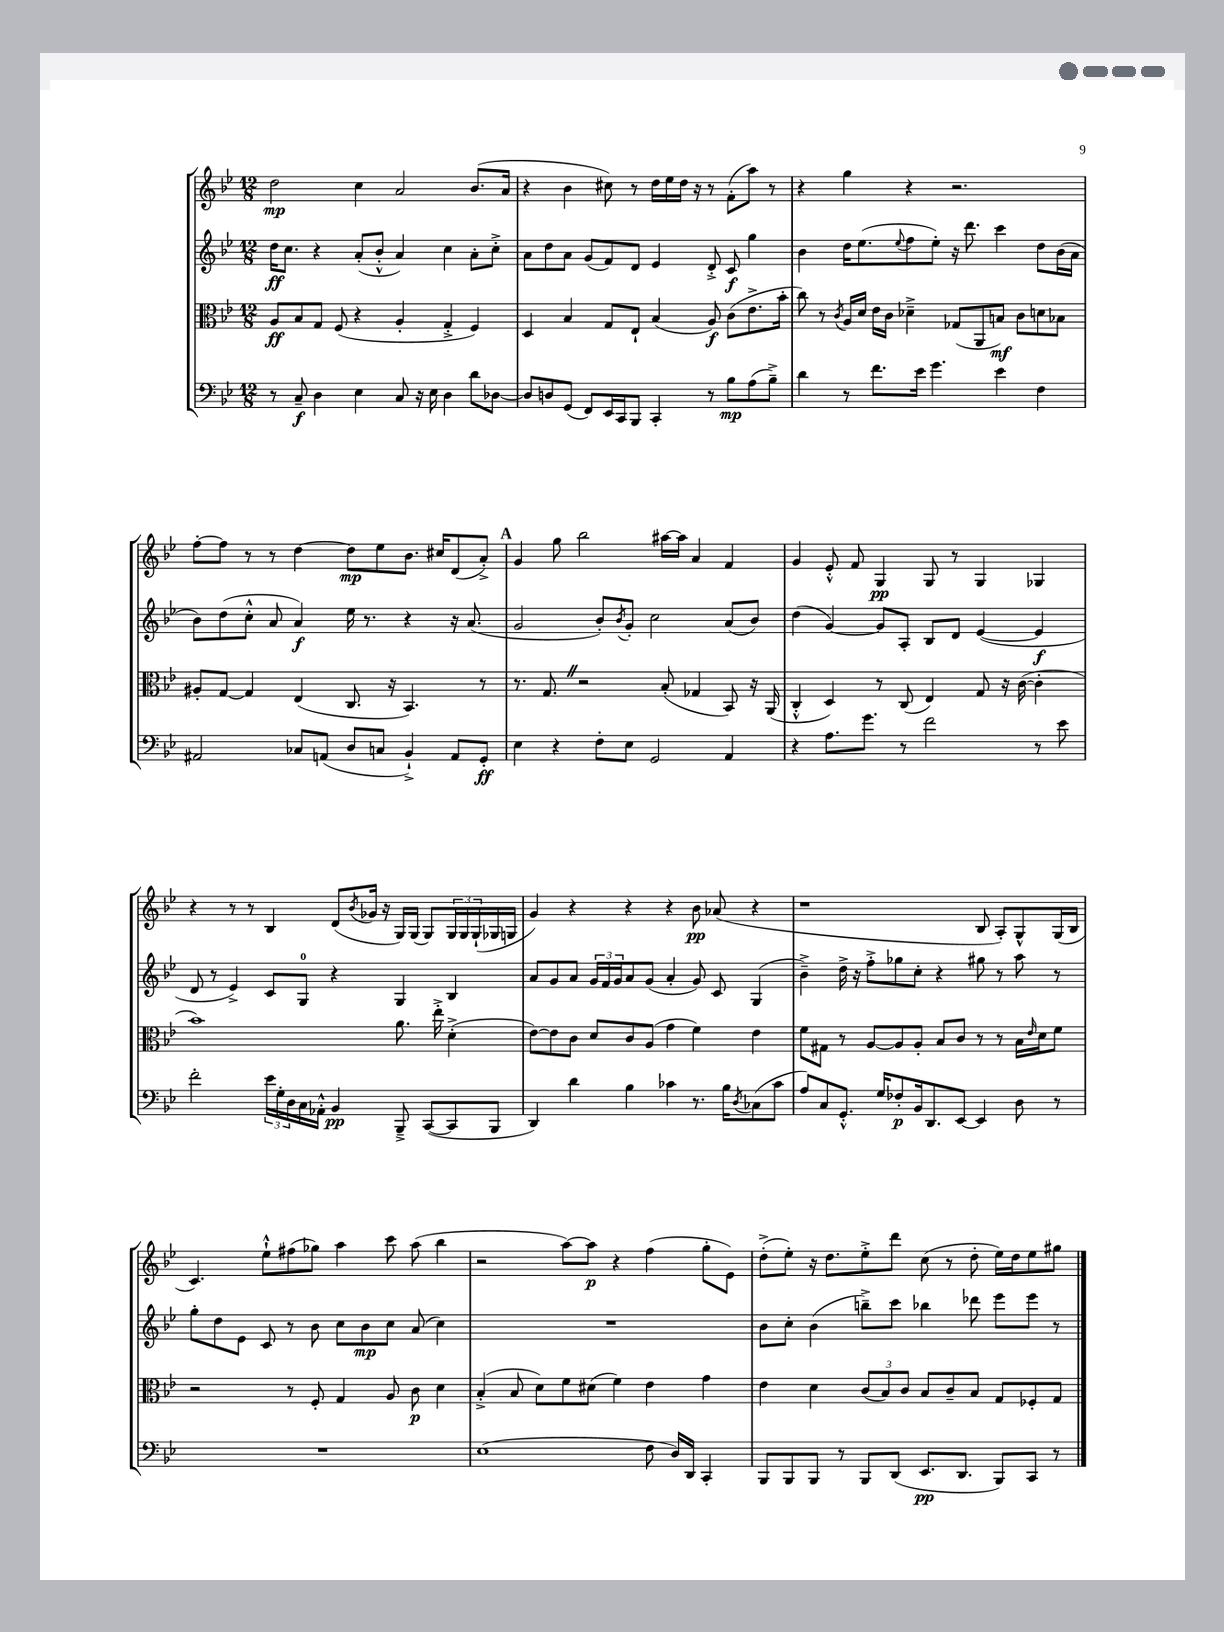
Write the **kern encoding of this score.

**kern	**kern	**kern	**kern
*staff4	*staff3	*staff2	*staff1
*clefF4	*clefC3	*clefG2	*clefG2
*k[b-e-]	*k[b-e-]	*k[b-e-]	*k[b-e-]
*M12/8	*M12/8	*M12/8	*M12/8
8r	8A	16dd	2dd
.	.	8.cc	.
8C~	8B-	.	.
4D	8G	4r	.
.	(8F	.	.
4E-	4r	(8a'	4cc
.	.	8b-'^^	.
8C	4A'	4a)	2a
16r	.	.	.
16E-	.	.	.
4D	4G'^	4cc	.
8d	4F)	8a'	(8.b-
[8D-	.	8cc'^	.
.	.	.	16a
=	=	=	=
8D-]	4D	8a	4r
8D	.	8dd	.
(8GG	4B-	8a	4b-
8FF)	.	(8g	.
16EE-	8G	8f)	8cc#)
16CC	.	.	.
8BBB-	8E-`	8d	8r
4CC'	(4B-	4e-	16dd
.	.	.	16ee-
.	.	.	16dd
.	.	.	16r
8r	8A)	8d'^	8r
8B-	(8c	8c	(8f'
(8A	8.e-^	4gg	8aa)
8B-~^)	.	.	8r
.	16b-'	.	.
=	=	=	=
4d	8cc)	4b-	4r
.	8r	.	.
.	8qc	.	.
8r	16A	16dd	4gg
.	16d	(8.ee-	.
8.f	16e-	.	.
.	16c	.	.
.	.	8qqee-	.
.	4d-~^	8ff	4r
16e-	.	.	.
4.g	.	8ee-')	.
.	(8G-	16r	2.r
.	.	8.ddd	.
.	8AA	.	.
4e-	8B)	4ccc	.
.	8c	.	.
4F	8d	8dd	.
.	8B-	(16b-	.
.	.	16a	.
=	=	=	=
2AA#	8A#'	8b-)	[8ff'
.	[8G	(8dd	8ff]
.	4G]	8cc'^^	8r
.	.	8a	8r
8C-	(4E-	4a)	[4dd
(8AA	.	.	.
8D	8.C	16ee-	8dd]
.	.	8.r	.
8C	.	.	8ee-
.	16r	.	.
4BB-`^)	4.BB-)	4r	8.b-
.	.	.	16cc#
8AA	.	16r	(8d
.	.	(8.a	.
8GG'	8r	.	8a'^)
=	=	=	=
4E-	8.r	2g	4g
.	8.G	.	.
4r	.	.	8gg
.	2r	.	2bb-
8F'	.	8b-')	.
.	.	8qb-	.
8E-	.	8g'	.
2GG	.	2cc	.
.	(8B-'	.	[16aa#
.	.	.	16aa#]
.	4G-	.	4a
4AA	8BB-)	(8a	4f
.	16r	8b-)	.
.	(16AA	.	.
=	=	=	=
4r	4C'^^	(4dd	4g
8.A	4D)	[4g)	8e-'^^
.	.	.	8f
8.g	.	.	.
.	8r	8g]	4G
8r	(8C	8A'	.
2f	4E-)	8B-	8G
.	.	8d	8r
.	8G	([4e-	4G
.	16r	.	.
.	([16c	.	.
8r	4c']	4e-]	4G-
8e-	.	.	.
=	=	=	=
2f'	1b-)	8d	4r
.	.	8r	.
.	.	4e-^)	8r
.	.	.	8r
24e-	.	8c	4B-
24G'	.	.	.
24D	.	.	.
16C	.	8G	.
16AA-'^^	.	.	.
4BB-	.	4r	(8d
.	.	.	8qb-
.	.	.	16g-
.	.	.	16r
8BBB-~^	8.a	4G	16G)
.	.	.	(16G
([8CC	.	.	8G)
.	16ee-'^	.	.
8CC]	(4d'^	4B-	24G
.	.	.	24G
.	.	.	(24G`
8BBB-	.	.	16G-
.	.	.	16G
=	=	=	=
4DD)	[8e-)	8a	4g)
.	8e-]	8g	.
4d	8c	8a	4r
.	8d	24g	.
.	.	24f	.
.	.	24g	.
4B-	8c	8a	4r
.	(8A	(8g	.
4c-	4g	4a'	4r
8.r	4f)	8g)	8b-
.	.	8c	(8a-
16B-	.	.	.
8qD	.	.	.
(8C-	4e-	(4G	4r
8c-	.	.	.
=	=	=	=
8A)	8f	4b-~^)	1r
8C	8G#	.	.
8.GG'^^	8r	16dd^	.
.	.	16r	.
.	[8A	8ff'^	.
16G	.	.	.
8F-'	8A]	8gg-	.
16BB-	8A'	8cc'	.
8.DD	.	.	.
.	8B-	4r	.
[8EE-	8c	.	.
4EE-]	8r	8gg#	8B-
.	8r	8r	8A')
8D	16B-	8aa	8G^^
.	16qqe-	.	.
.	16d	.	.
8r	8f	8r	(16G
.	.	.	16B-
=	=	=	=
1.r	2r	8gg'	4.c)
.	.	8dd	.
.	.	8e-	.
.	.	8c	8ee-`^^
.	8r	8r	(8ff#
.	8F'	8b-	8gg-)
.	4G	8cc	4aa
.	.	8b-	.
.	8A	8cc	8ccc
.	8c	(8a	(8aa
.	4d	4cc)	4bb-
=	=	=	=
(1E-	(4B-'^	1.r	2r
.	8B-	.	.
.	8d)	.	.
.	8f	.	[8aa)
.	(8d#	.	8aa]
.	4f)	.	4r
8F	4e-	.	(4ff
16D)	.	.	.
16DD	.	.	.
4CC'	4g	.	8gg'
.	.	.	8e-)
=	=	=	=
8BBB-	4e-	8b-	(8dd'^
8BBB-	.	8cc'	8ee-')
8BBB-	4d	(4b-	16r
.	.	.	8.dd
8r	.	.	.
8BBB-	(12c	8bb~^)	8ee-'^
.	12B-)	.	.
(8DD	.	8ccc	8ddd
.	12c	.	.
8.EE-	8B-	4bb-	(8cc
.	8c~	.	8r
8.DD	.	.	.
.	8B-	8ddd-	8dd'
8BBB-)	8G	8eee-	16ee-)
.	.	.	16dd
8CC	8F-'	8eee-	8ee-
8r	8G	8r	8gg#
==	==	==	==
*-	*-	*-	*-
